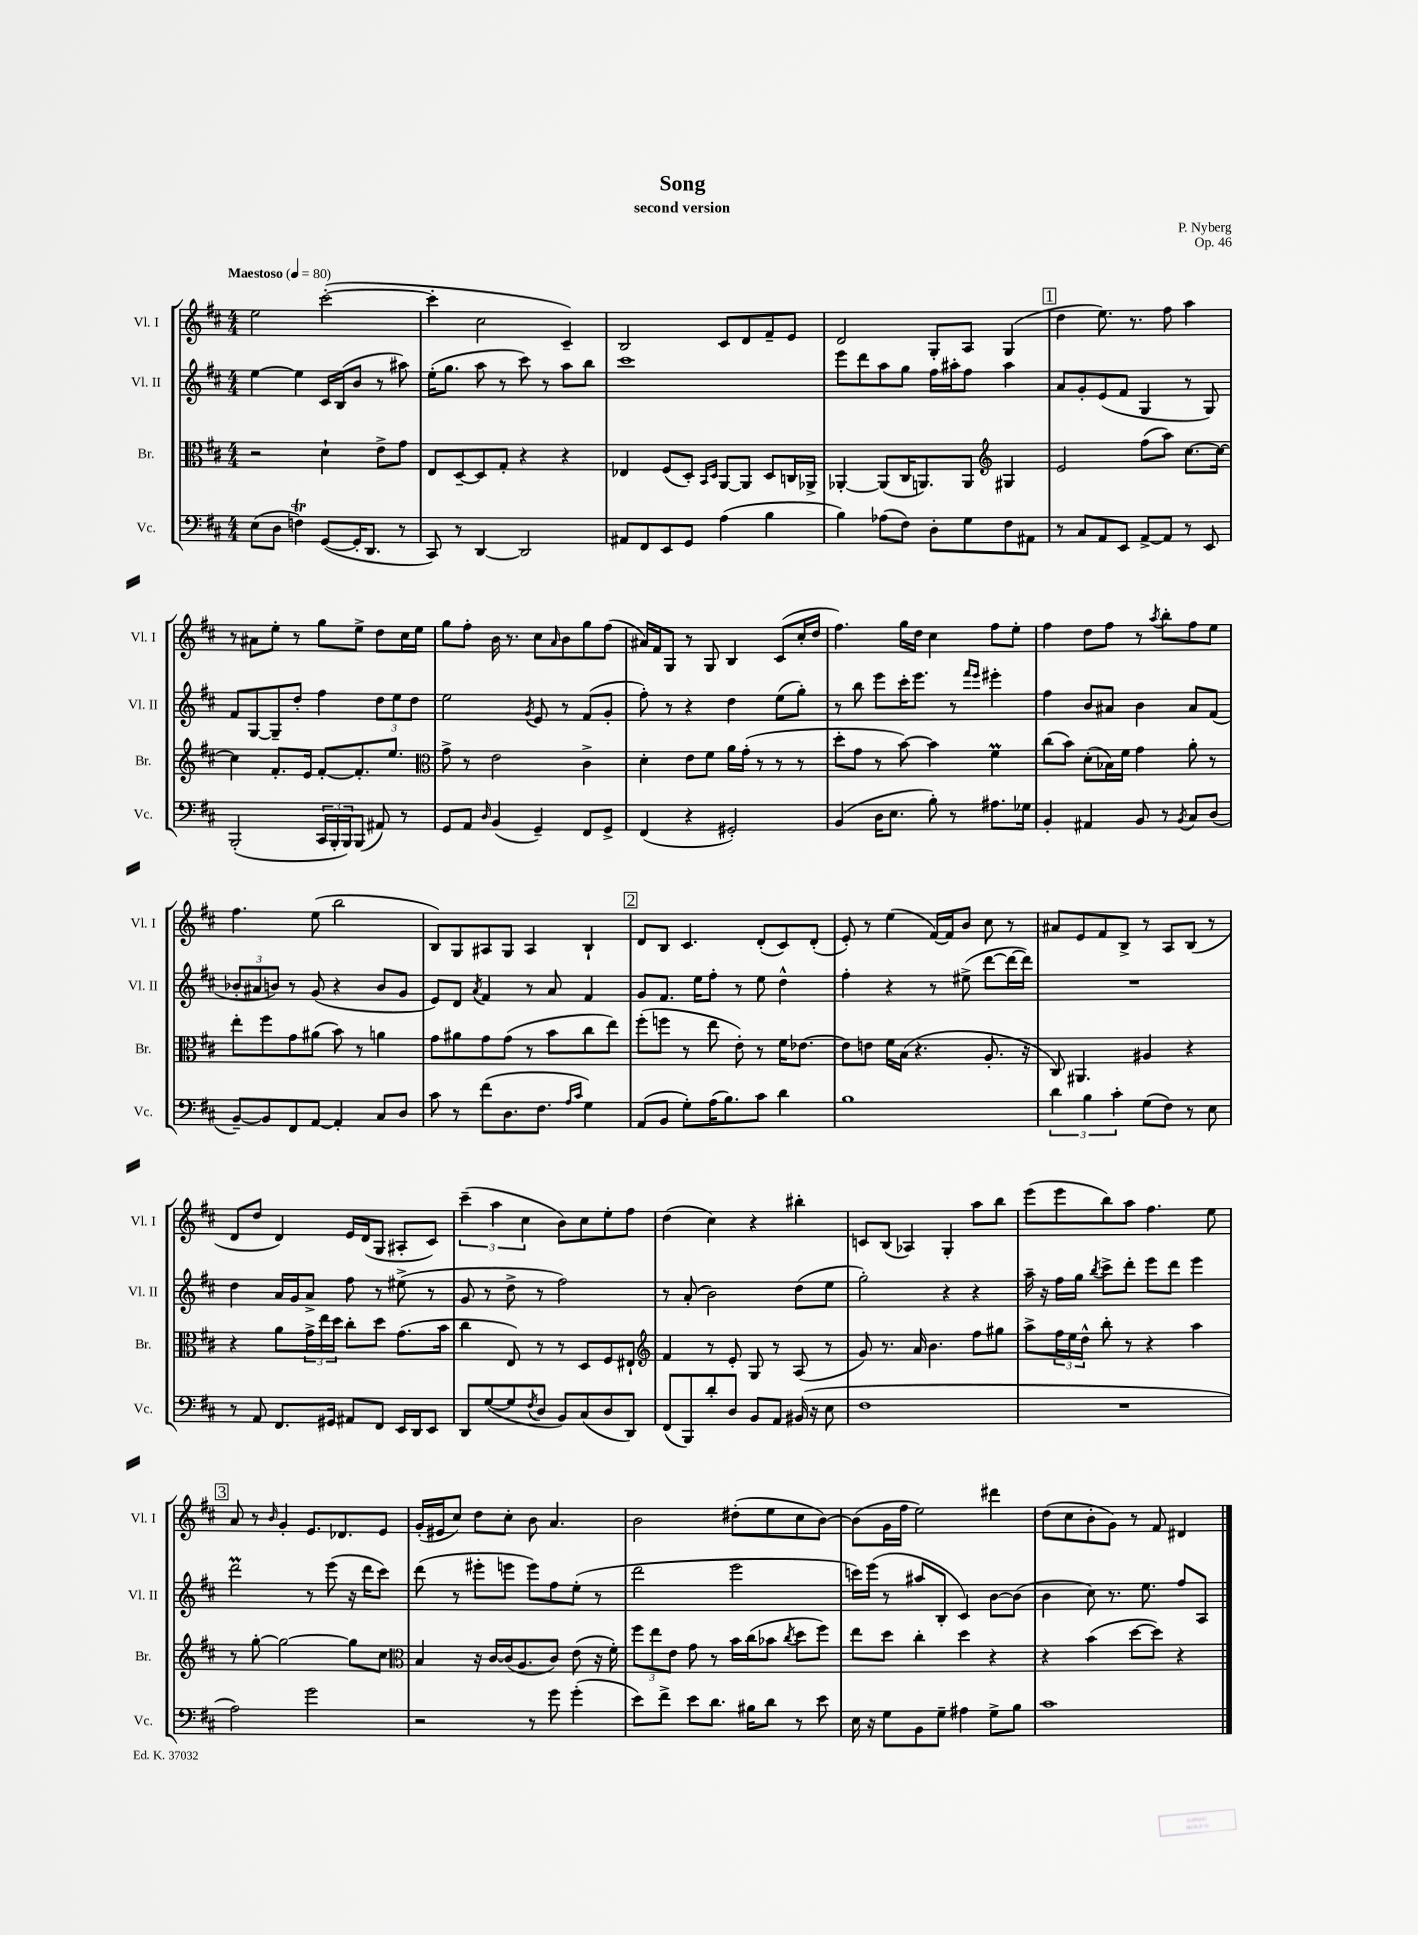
\header { title = "Song" composer = "P. Nyberg" subtitle = "second version" opus = "Op. 46" }
<<
\new StaffGroup <<
\new Staff = "s0" \with { instrumentName = "Vl. I" shortInstrumentName = "Vl. I" } {
    \clef treble \key d \major \numericTimeSignature \time 4/4 \tempo "Maestoso" 4 = 80
    e''2 cis'''2~-.( |
    cis'''4-. cis''2 cis'4--) |
    b2 cis'8 d'8 fis'8-- e'8 |
    d'2 g8-. a8 g4( |
    \mark \markup { \box "1" } d''4 e''8.) r8. fis''8 a''4 |
    r8 ais'8 e''8-. r8 g''8 e''8-> d''8 cis''16 e''16 |
    g''8 fis''8-. b'16 r8. cis''8 \grace { a'16 } b'8 g''8 fis''8( |
    ais'16) fis'16 g8 r8 g8 b4 cis'8( cis''16-. d''16 |
    fis''4.) g''16 d''16 cis''4 fis''8 e''8-. |
    fis''4 d''8 fis''8 r8 \acciaccatura { a''8 } b''8-. fis''8 e''8 |
    fis''4. e''8( b''2 |
    b8) g8 ais8 g8 ais4 b4-! |
    \mark \markup { \box "2" } d'8 b8 cis'4. d'8-.( cis'8) d'8-.( |
    e'8-.) r8 e''4( fis'16~) fis'16 b'8 cis''8 r8 |
    ais'8 e'8 fis'8 b8-> r8 a8 b8( r8 |
    d'8 d''8 d'4) e'16 d'16( g8 ais8-. cis'8) |
    \tuplet 3/2 { cis'''4--( a''4 cis''4 } b'8) cis''8 e''8-. fis''8 |
    d''4( cis''4) r4 bis''4-. |
    c'8 b8( aes4) g4-. a''8 b''8 |
    e'''8( e'''8 b''8) a''8 fis''4. e''8 |
    \mark \markup { \box "3" } a'8 r8 \grace { b'16 } g'4-. e'8. des'8. e'8 |
    g'16-.( eis'16 cis''8) d''8 cis''8-. b'8 a'4. |
    b'2 dis''8-.( e''8 cis''8 b'8~) |
    b'8( g'16 fis''16 e''2) dis'''4 |
    d''8( cis''8 b'8-. g'8) r8 fis'8 dis'4 \bar "|." |
}
\new Staff = "s1" \with { instrumentName = "Vl. II" shortInstrumentName = "Vl. II" } {
    \clef treble \key d \major \numericTimeSignature \time 4/4
    e''4~ e''4 cis'16 b16( b'8 r8 ais''8) |
    e''16-.( g''8. a''8 r8 cis'''8) r8 a''8 b''8 |
    cis'''1 |
    e'''8 d'''8 a''8 g''8 fis''16 ais''16-. fis''8 ais''4 |
    \mark \markup { \box "1" } a'8 g'8-. e'8( fis'8 g4 r8 g8) |
    fis'8 g8~ g8-- d''8-. fis''4 \tuplet 3/2 { d''8 e''8 d''8 } |
    e''2 \acciaccatura { g'8 } e'8 r8 fis'8( g'8-. |
    fis''8-.) r8 r4 d''4 e''8( g''8-.) |
    r8 b''8 e'''8 cis'''16-. e'''8. r8 \grace { fis'''16 e'''16 } eis'''4-. |
    fis''4 b'8 ais'8 b'4 ais'8 fis'8( |
    \tuplet 3/2 { bes'8-. ais'8 b'8) } r8 g'8( r4 b'8 g'8 |
    e'8) d'8 \acciaccatura { a'8 } fis'4 r8 a'8 fis'4 |
    \mark \markup { \box "2" } g'8 fis'8. e''16 fis''8-. r8 e''8 d''4-^ |
    fis''4-. r4 r8 eis''8->( d'''8~ d'''16~ d'''16) |
    R1 |
    d''4 a'16 g'16 a'8-> fis''8 r8 eis''8->( r8 |
    g'8 r8 d''8-> r8 fis''2) |
    r8 a'8-.( b'2) d''8( e''8 |
    g''2-.) r4 r4 |
    a''16-- r16 fis''16 g''16 \acciaccatura { b''8 } cis'''8-> d'''8-. e'''8 d'''8 e'''4 |
    \mark \markup { \box "3" } d'''2\prall r8 e'''8( r16 d'''16 cis'''8) |
    d'''8( r8 eis'''8-. e'''8 e'''8) fis''8 e''8-.( r8 |
    d'''2 e'''2 |
    c'''16) e'''16( r8 ais''8 b8-. cis'4) b'8~ b'8( |
    b'4 cis''8) r8. e''8. fis''8 a8 \bar "|." |
}
\new Staff = "s2" \with { instrumentName = "Br." shortInstrumentName = "Br." } {
    \clef alto \key d \major \numericTimeSignature \time 4/4
    r2 d'4-! e'8-> g'8 |
    e8 d8~-- d8 g8-. r4 r4 |
    ees4 fis8( d8-.) \grace { b,16 d16 } a,8~ a,8 d8 c16 aes,16-> |
    aes,4~-. aes,8( cis16 a,8.) a,8 \clef treble gis4 |
    \mark \markup { \box "1" } e'2 fis''8( a''8) cis''8.~ cis''16~ |
    cis''4 fis'8.-. e'16 fis'8~-. fis'8.-. e''8. |
    \clef alto g'8-> r8 e'2 cis'4-> |
    d'4-. e'8 fis'8 a'16 g'16-.( r8 r8 r8 |
    d''8-. g'8 r8 b'8~) b'4 fis'4\prall |
    cis''8( b'8) d'8-.( bes16) fis'16 g'4 a'8-. r8 |
    e''8-. fis''8 g'8 ais'8( b'8) r8 a'4 |
    g'8 ais'8 g'8 g'8( r8 b'8 cis''8 e''8) |
    \mark \markup { \box "2" } fis''8-.( f''8 r8 e''8 e'8-.) r8 fis'16 ees'8.~ |
    ees'8 e'8 fis'16 b16( r4. a8.-. r16 |
    cis8) ais,4. ais4 r4 |
    r4 a'8 \tuplet 3/2 { g'16-> e''16 d''16 } cis''8-. d''8 g'8.( b'16 |
    cis''4 e8) r8 r8 d8 fis8 eis8-! |
    \clef treble fis'4 r8 e'8-. g8 r8 a8( r8 |
    g'8) r8. a'16 b'4. fis''8 gis''8 |
    a''8-> \tuplet 3/2 { fis''16 e''16 d''16-^ } b''8-. r8 r4 a''4 |
    \mark \markup { \box "3" } r8 g''8~-. g''2~ g''8 cis''8 |
    \clef alto b4 r16 cis'16~ cis'16( a8. cis'8) e'8( r16 fis'16-.) |
    \tuplet 3/2 { fis''8 e''8 e'8 } g'8 r8 b'16 cis''16( bes'8 \acciaccatura { cis''8 } d''8 fis''8) |
    e''8 d''8 cis''4-. d''4 r4 |
    r4 b'4( d''8~ d''8) r4 \bar "|." |
}
\new Staff = "s3" \with { instrumentName = "Vc." shortInstrumentName = "Vc." } {
    \clef bass \key d \major \numericTimeSignature \time 4/4
    e8( d8 f4\trill) g,8~( g,16-. d,8. r8 |
    cis,8) r8 d,4~ d,2 |
    ais,8 fis,8 e,8 g,8 a4( b4 |
    b4) aes8( fis8) d8-. g8 fis8 ais,8 |
    \mark \markup { \box "1" } r8 cis8 a,8 e,8 a,8~-> a,8 r8 e,8 |
    b,,2-.( \tuplet 3/2 { cis,16 b,,16-. b,,16) } b,,8( ais,8) r8 |
    g,8 a,8 \grace { d16 } b,4( g,4--) fis,8 g,8-> |
    fis,4( r4 gis,2-.) |
    b,4( d16 e8. b8-.) r8 ais8. ges16 |
    b,4-. ais,4 b,8 r8 \acciaccatura { b,8 } cis8 d8( |
    b,8~--) b,8 fis,8 a,8~ a,4-. cis8 d8 |
    cis'8 r8 fis'8( d8. fis8. \grace { a16 cis'16 } g4) |
    \mark \markup { \box "2" } a,8( b,8 g8-.) a16( b8.) cis'8 d'4 |
    b1 |
    \tuplet 3/2 { d'4 b4 cis'4-. } g8( fis8) r8 e8 |
    r8 a,8 fis,8. gis,16 ais,8 fis,8 e,16 d,16 e,8 |
    d,8 g8~( g8 \acciaccatura { fis8 } d8 b,8) cis8( d8 d,8) |
    fis,8( b,,8) d'8-. d8 b,8 a,8 bis,16( r16 e8 |
    fis1 |
    R1 |
    \mark \markup { \box "3" } a2) g'2 |
    r2 r8 g'8 g'4-.( |
    e'8) fis'8-> e'8 d'8. bis16 d'8 r8 e'8 |
    e16 r16 g8 b,8 g8-- ais4 g8-> b8 |
    cis'1 \bar "|." |
}
>>
>>
\layout { \context { \Score \remove "Bar_number_engraver" } }
